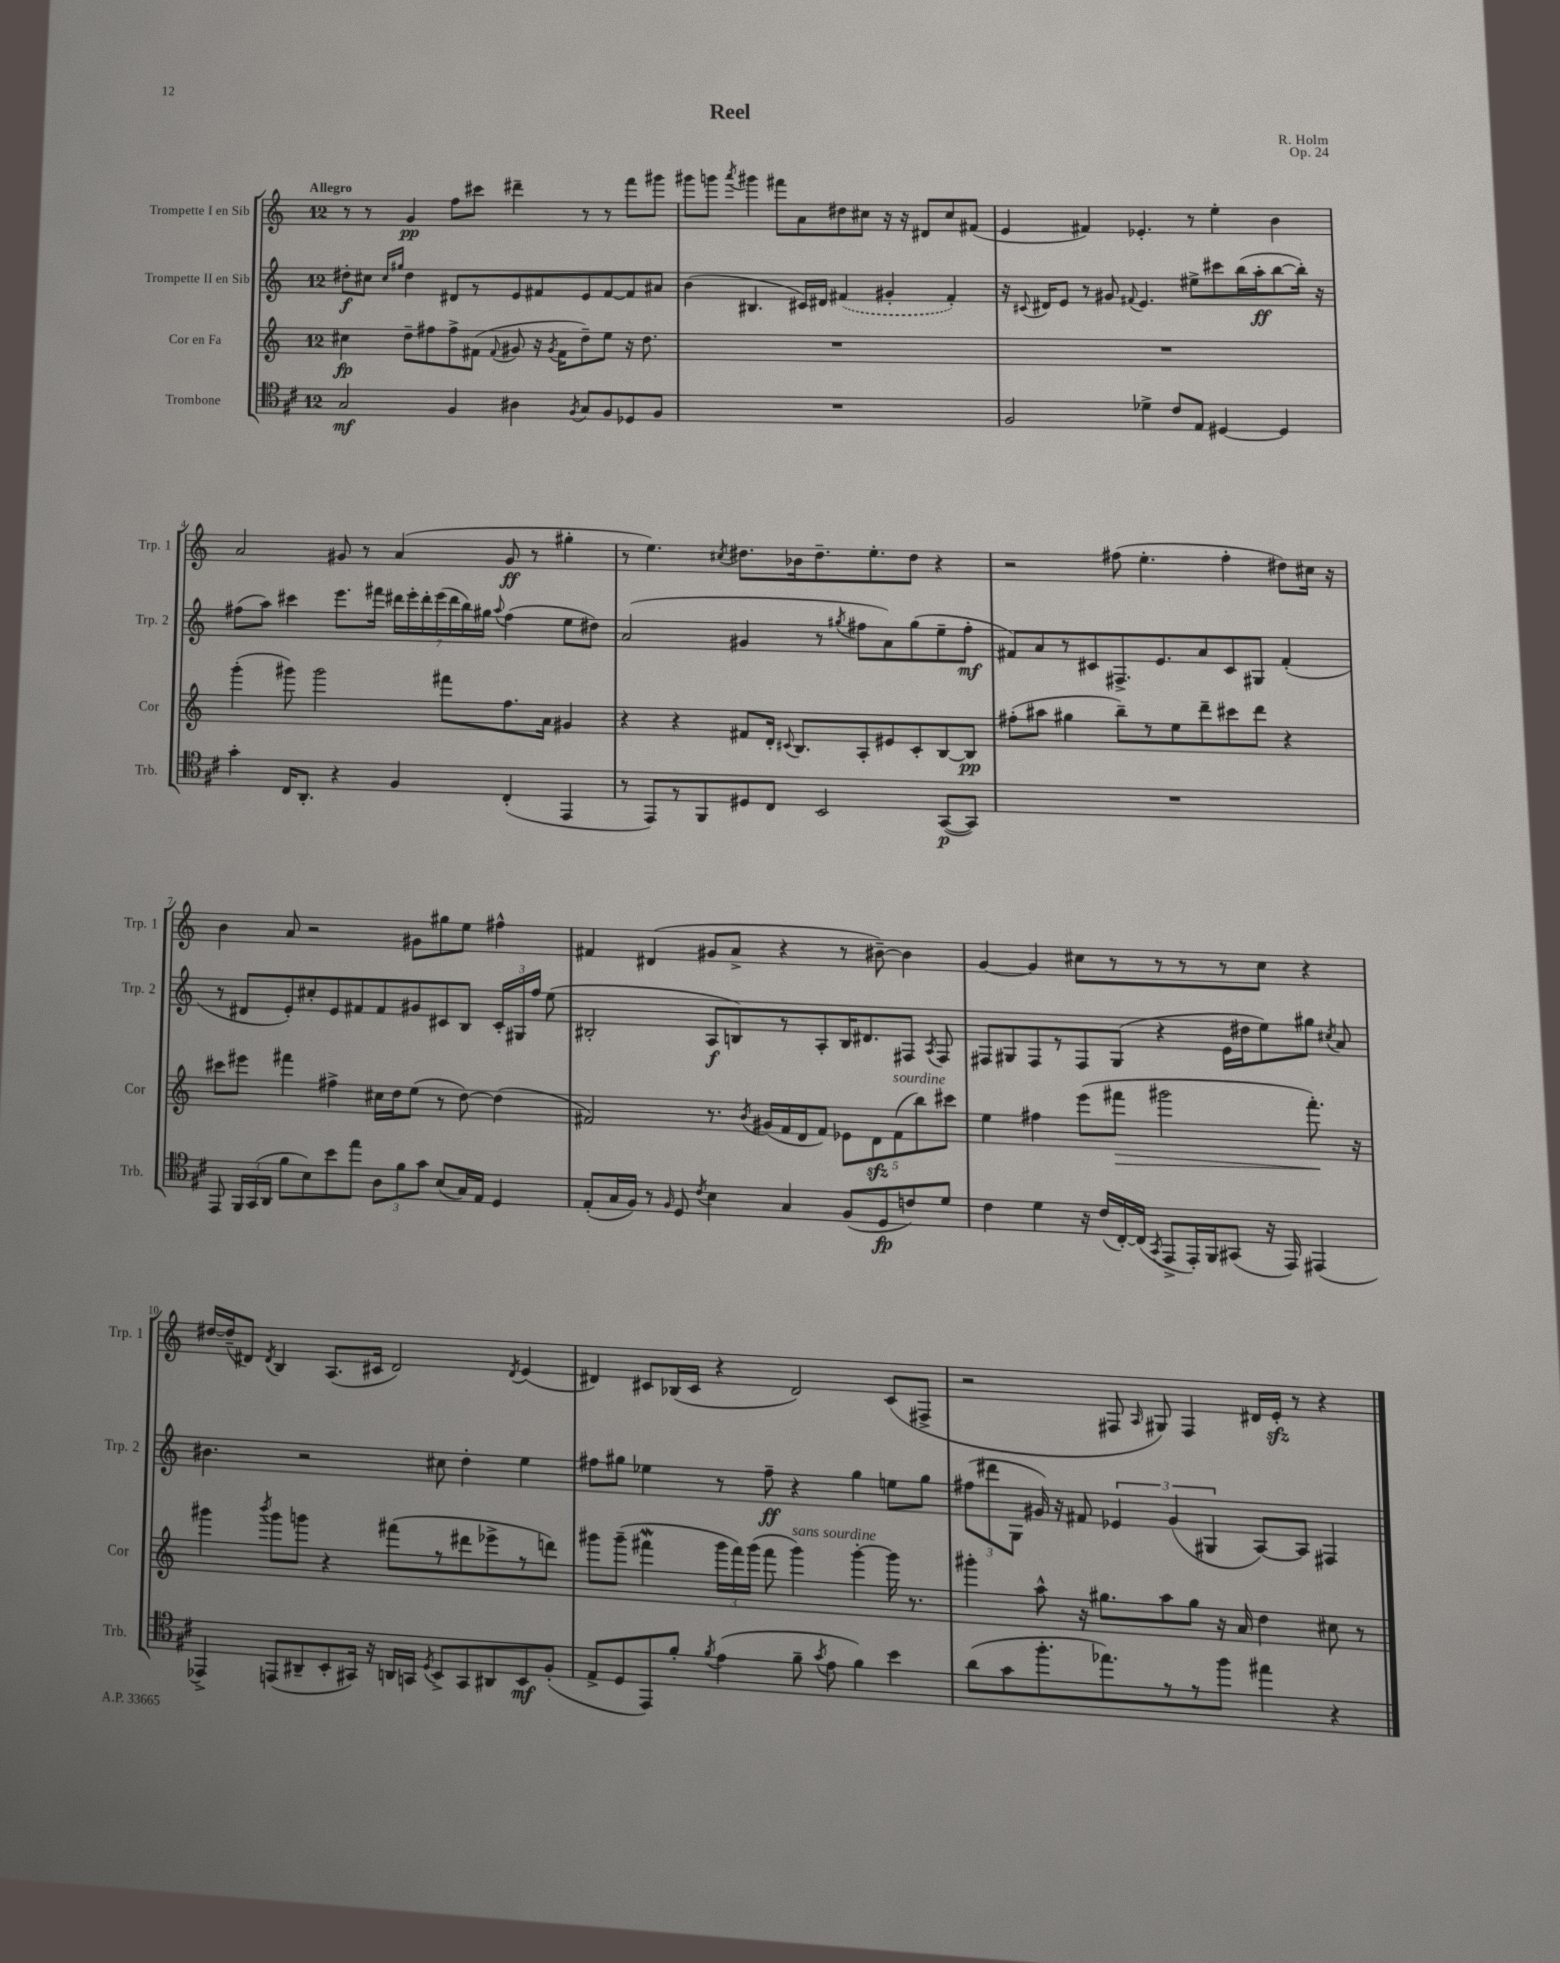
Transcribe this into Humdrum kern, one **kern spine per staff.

**kern	**dynam	**kern	**dynam	**kern	**dynam	**kern	**dynam
*part4	*part4	*part3	*part3	*part2	*part2	*part1	*part1
*staff4	*staff4	*staff3	*staff3	*staff2	*staff2	*staff1	*staff1
*I"Trombone	*	*I"Cor en Fa	*	*I"Trompette II en Sib	*	*I"Trompette I en Sib	*
*I'Trb.	*	*I'Cor	*	*I'Trp. 2	*	*I'Trp. 1	*
*clefC4	*	*clefG2	*	*clefG2	*	*clefG2	*
*k[f#c#]	*	*k[]	*	*k[]	*	*k[]	*
*M12/8	*	*M12/8	*	*M12/8	*	*M12/8	*
=1	=1	=1	=1	=1	=1	=1	=1
!	!	!	!	!	!	!LO:TX:a:B:t=Allegro	!
2G/	mf	4cc#X\	fp	8dd#X'\L	f	8r	.
.	.	.	.	8cc#X\J	.	8r	.
.	.	.	.	16qqcc#/LL	.	.	.
.	.	.	.	16qqgg#X/JJ	.	.	.
.	.	8dd~\L	.	4dd#\	.	4g/	pp
.	.	8ff#X\	.	.	.	.	.
4F#/	.	8ff#^\	.	8d#X/L	.	8ff\L	.
.	.	(8f#X\J	.	8r	.	8ccc#X\J	.
.	.	8qqf#/	.	.	.	.	.
4A#X\	.	8g#X/	.	8e/	.	4ddd#X~\	.
.	.	16r	.	8f#X/	.	.	.
.	.	8qg#/	.	.	.	.	.
.	.	16f#\KL	.	.	.	.	.
8qF#/	.	.	.	.	.	.	.
8G/L	.	8dd~\)	.	8e/	.	8r	.
8F#/	.	8ee\J	.	[8f#/	.	8r	.
8D-X/	.	16r	.	8f#/]	.	8fff\L	.
.	.	8.dd\	.	.	.	.	.
8F#/J	.	.	.	8a#X/J	.	8ggg#X\J	.
=2	=2	=2	=2	=2	=2	=2	=2
1.r	.	1.r	.	(4b\	.	8ggg#X\L	.
.	.	.	.	.	.	8gggn\J	.
.	.	.	.	.	.	8qaaa/	.
.	.	.	.	4.B#X/	.	4ggg#X\	.
.	.	.	.	.	.	8fff#X\L	.
.	.	.	.	16c#X/LL)	.	8a\	.
.	.	.	.	16d#X/JJ	.	.	.
.	.	.	.	(4f#X/	.	8dd#X\	.
.	.	.	.	.	.	8cc#X\J	.
.	.	.	.	4g#X'/	.	16r	.
.	.	.	.	.	.	16r	.
.	.	.	.	.	.	8d#X/L	.
.	.	.	.	4f#'/)	.	8cc#/	.
.	.	.	.	.	.	(8f#X/J	.
=3	=3	=3	=3	=3	=3	=3	=3
2F#/	.	1.r	.	16r	.	4e/	.
.	.	.	.	8qqc#X/	.	.	.
.	.	.	.	16d#X/KL	.	.	.
.	.	.	.	8e/J	.	.	.
.	.	.	.	8r	.	4f#X/)	.
.	.	.	.	8g#X/	.	.	.
.	.	.	.	8qqf#X/	.	.	.
4d-X^\	.	.	.	4.e/	.	4.e-X'/	.
8c#/L	.	.	.	.	.	.	.
8E/J	.	.	.	8ee#X^\L	.	8r	.
[4D#X/	.	.	.	8ccc#X\	.	4ee'\	.
.	.	.	.	(16bb\L	.	.	.
.	.	.	.	16aa'\J	ff	.	.
4D#/]	.	.	.	[8bb\	.	4b\	.
.	.	.	.	16bb'\Jk])	.	.	.
.	.	.	.	16r	.	.	.
!!LO:LB:g=z
=4	=4	=4	=4	=4	=4	=4	=4
4g'\	.	(4ggg'\	.	(8ff#X\L	.	2a/	.
.	.	.	.	8aa\J)	.	.	.
16C#/KL	.	8ggg#X\)	.	4ccc#X\	.	.	.
8.AA'/J	.	.	.	.	.	.	.
.	.	2ggg#\	.	.	.	.	.
4r	.	.	.	8.eee\L	.	8g#X/	.
.	.	.	.	.	.	8r	.
.	.	.	.	16fff#X\Jk	.	.	.
4F#/	.	.	.	28ddd#X\LL	.	(4a/	.
.	.	.	.	28eee'\	.	.	.
.	.	.	.	28ddd#'\	.	.	.
.	.	.	.	(28eee\	.	.	.
.	.	8fff#X\L	.	.	.	.	.
.	.	.	.	28ddd#\	.	.	.
.	.	.	.	28bb\)	.	.	.
.	.	.	.	28gg#X\JJ	.	.	.
.	.	.	.	8qqaa/	.	.	.
(4C#'/	.	8.ff\	.	(4ff#\	.	8g#/	ff
.	.	.	.	.	.	8r	.
.	.	16a\Jk	.	.	.	.	.
4EE/	.	4g#X/	.	8ee\L	.	4gg#X'\	.
.	.	.	.	8dd#X\J)	.	.	.
=5	=5	=5	=5	=5	=5	=5	=5
8r	.	4r	.	(2a/	.	8r	.
8EE/L)	.	.	.	.	.	4.ee\)	.
8r	.	4r	.	.	.	.	.
8FF#/	.	.	.	.	.	.	.
.	.	.	.	.	.	8qcc#X/	.
8D#X/	.	8f#X/L	.	4g#X/	.	8.dd#X\L	.
8C#/J	.	16d'/Jk	.	.	.	.	.
.	.	8qqc#X/	.	.	.	.	.
.	.	8.B/L	.	.	.	16b-X\k	.
2BB/	.	.	.	8r	.	8.dd#~\	.
.	.	.	.	8qgg#X/	.	.	.
.	.	8A'/	.	8ff#X\L	.	.	.
.	.	.	.	.	.	8.ee'\	.
.	.	8e#X/	.	8a\)	.	.	.
.	.	8c#'/	.	(8gg#\	.	8dd#\J	.
([8GG/L	p	[8B/	.	8ee~\	.	4r	.
8GG/J])	.	8B/J]	pp	8ff#'\J	mf	.	.
=6	=6	=6	=6	=6	=6	=6	=6
1.r	.	(8ff#X'\L	.	8f#X/L)	.	2r	.
.	.	8aa#X\J	.	8a/	.	.	.
.	.	4gg#X\	.	8r	.	.	.
.	.	.	.	8c#X/	.	.	.
.	.	8bb~\L)	.	8.F#X^/	.	(8ff#X\	.
.	.	8r	.	.	.	4.ee'\	.
.	.	.	.	8.e/	.	.	.
.	.	8ee\	.	.	.	.	.
.	.	8ddd~\	.	8a/	.	.	.
.	.	8ccc#X\	.	8c#/	.	4ff#'\	.
.	.	8ddd\J	.	8G#X/J	.	.	.
.	.	4r	.	(4f#'/	.	8dd#X\L)	.
.	.	.	.	.	.	16cc#X\Jk	.
.	.	.	.	.	.	16r	.
!!LO:LB:g=z
=7	=7	=7	=7	=7	=7	=7	=7
8EE/	.	8ccc#X\L	.	8r	.	4b\	.
24FF#/LL	.	8eee#X\J	.	8d#X/L	.	.	.
(24GG/	.	.	.	.	.	.	.
24AA/JJ	.	.	.	.	.	.	.
8f#\L	.	4fff#X\	.	8e'/)	.	8a/	.
8B\)	.	.	.	8cc#X'/	.	2r	.
8b\	.	4ff#X^\	.	8e/	.	.	.
8ee\J	.	.	.	8f#X/	.	.	.
12A\L	.	16cc#X\LL	.	8f#/	.	.	.
.	.	16dd\J	.	.	.	.	.
12f#\	.	.	.	.	.	.	.
.	.	(8ee\J	.	8g#X/	.	8g#X\L	.
12g\J	.	.	.	.	.	.	.
(8B/L	.	8r	.	8c#X/	.	8gg#X\	.
16G/L)	.	[8dd\)	.	8B/J	.	8ee\J	.
16E/JJ	.	.	.	.	.	.	.
4D/	.	(4dd\]	.	24c#'/LL	.	4ff#X^^\	.
.	.	.	.	24G#X/	.	.	.
.	.	.	.	24ff/JJ	.	.	.
.	.	.	.	(8ee\	.	.	.
=8	=8	=8	=8	=8	=8	=8	=8
(8E'/L	.	2f#X/)	.	2B#X'/	.	4f#X/	.
16G/L	.	.	.	.	.	.	.
16F#/JJ)	.	.	.	.	.	.	.
8r	.	.	.	.	.	(4d#X/	.
16qqF#/	.	.	.	.	.	.	.
8D/	.	.	.	.	.	.	.
8qc#/	.	.	.	.	.	.	.
4B\	.	8.r	.	8A/L	f	8g#X/L	.
.	.	.	.	8Bn/)	.	8a^/J	.
.	.	8qb/	.	.	.	.	.
.	.	(16g#X/LL	.	.	.	.	.
4G/	.	16f#/	.	8r	.	4r	.
.	.	16d/J	.	.	.	.	.
.	.	8f#/J)	.	8A'/	.	.	.
(8F#/L	.	10e-X\L	.	16B/K	.	8r	.
.	.	.	.	8.d#X/	.	.	.
.	.	10dzz\	.	.	.	.	.
8D/	fp	.	.	.	.	[8b#X~\)	.
!	!	!LO:TX:a:i:t=sourdine	!	!	!	!	!
.	.	(10f#\	.	.	.	.	.
8cn/)	.	.	.	8F#X/J	.	4b#\]	.
.	.	10bb\)	.	.	.	.	.
.	.	.	.	8qA/	.	.	.
8d/J	.	.	.	8F#/	.	.	.
.	.	10ccc#X\J	.	.	.	.	.
=9	=9	=9	=9	=9	=9	=9	=9
4c#\	.	4ee\	.	8F#X/L	.	[4g/	.
.	.	.	.	8G#X/	.	.	.
4d\	.	4ff#X\	.	8F#/	.	4g/]	.
.	.	.	.	8r	.	.	.
16r	.	(8eee\L	.	8F#/	.	8cc#X\L	.
(16c#/LL	.	.	.	.	.	.	.
!	!	!	!LO:HP:b	!	!	!	!
[16C#'/)	.	8fff#X\J	>	(8G#/J	.	8r	.
(16C#/JJ]	.	.	.	.	.	.	.
8qGG/	.	.	.	.	.	.	.
8EE^/L	.	2ggg#X\	.	4r	.	8r	.
16EE'/L)	.	.	.	.	.	8r	.
16FF#/J	.	.	.	.	.	.	.
(8GG#X/J	.	.	.	16e\LL	.	8r	.
.	.	.	.	16dd#X\J	.	.	.
16r	.	.	.	8ee\)	.	8cc#\J	.
16EE/)	.	.	.	.	.	.	.
(4EE#X/	.	8.fff#'\)	.	8gg#X\J	.	4r	.
.	.	.	.	8qcc#X/	.	.	.
.	.	.	.	8a/	.	.	.
.	.	16r	]	.	.	.	.
!!LO:LB:g=z
=10	=10	=10	=10	=10	=10	=10	=10
4EE-X^/)	.	4ggg#X\	.	4.b#X\	.	[16dd#X/LL	.
.	.	.	.	.	.	(16dd#~/J]	.
.	.	.	.	.	.	8d#X/J)	.
.	.	8qbbb/	.	.	.	8qd#/	.
(8EEn/L	.	8ggg#\L	.	.	.	4B/	.
8AA#X~/	.	8gggn\J	.	2r	.	.	.
8BB'/	.	4r	.	.	.	(8.A/L	.
16GG#X/Jk)	.	.	.	.	.	.	.
16r	.	.	.	.	.	16c#X/Jk	.
16AAn/LL	.	(8fff#X\L	.	.	.	2d#/)	.
16GGn/JJ	.	.	.	.	.	.	.
8qD/	.	.	.	.	.	.	.
8BB^/L	.	8r	.	8cc#X\	.	.	.
8GG/	.	8ddd#X\	.	4dd'\	.	.	.
8AA#X/	.	8eee-X^\	.	.	.	.	.
.	.	.	.	.	.	8qd#/	.
8BB/	mf	8r	.	4ee\	.	(4e/	.
(8F#'/J	.	8dddn\J)	.	.	.	.	.
=11	=11	=11	=11	=11	=11	=11	=11
8E^/L	.	8ggg#X\L	.	8ff#X\L	.	4d#X/)	.
8D/	.	(8ggg#~\J	.	8gg#X\J	.	.	.
8EE/)	.	4fff#XW\	.	4ee-X\	.	8c#X/L	.
8f#'/J	.	.	.	.	.	(16B-X/L	.
.	.	.	.	.	.	16c#/JJ	.
8qf#/	.	.	.	.	.	.	.
(4e\	.	24ggg#\LL	.	8r	.	4r	.
.	.	24fff#\)	.	.	.	.	.
.	.	(24ggg#\JJ	.	.	.	.	.
.	.	8fff#\	.	8ff#~\	ff	.	.
!	!	!LO:TX:a:i:t=sans sourdine	!	!	!	!	!
8f#~\	.	4ggg#\)	.	4r	.	2d#/)	.
8qg/	.	.	.	.	.	.	.
8e\	.	.	.	.	.	.	.
4f#\)	.	[4ggg#'\	.	4gg#\	.	.	.
4b\	.	16ggg#\]	.	8een\L	.	(8c#/L	.
.	.	8.r	.	.	.	.	.
.	.	.	.	8gg#\J	.	8F#X^/J	.
=12	=12	=12	=12	=12	=12	=12	=12
(8a\L	.	4ggg#X'\	.	(12ff#X\L	.	2r	.
.	.	.	.	12ddd#X\	.	.	.
8g\	.	.	.	.	.	.	.
.	.	.	.	12G\J	.	.	.
8.ff#'\	.	8aa^^\	.	16g#X/)	.	.	.
.	.	.	.	16r	.	.	.
.	.	16r	.	8f#X/	.	.	.
8.ee-X\)	.	8.gg#X\L	.	.	.	.	.
.	.	.	.	6e-X/	.	8F#X/	.
.	.	.	.	.	.	16qqA/	.
8r	.	8aa\	.	.	.	8G#X/)	.
.	.	.	.	(6g#/	.	.	.
8r	.	8gg#\J	.	.	.	4F#/	.
.	.	.	.	6G#X/	.	.	.
8ff#\J	.	16r	.	.	.	.	.
.	.	16a/	.	.	.	.	.
4ee#X\	.	4dd\	.	[8A/L)	.	16d#X/LL	.
.	.	.	.	.	.	16ezz'/JJ	.
.	.	.	.	8A/J]	.	8r	.
4r	.	8cc#X\	.	4F#X/	.	4r	.
.	.	8r	.	.	.	.	.
==	==	==	==	==	==	==	==
*-	*-	*-	*-	*-	*-	*-	*-
